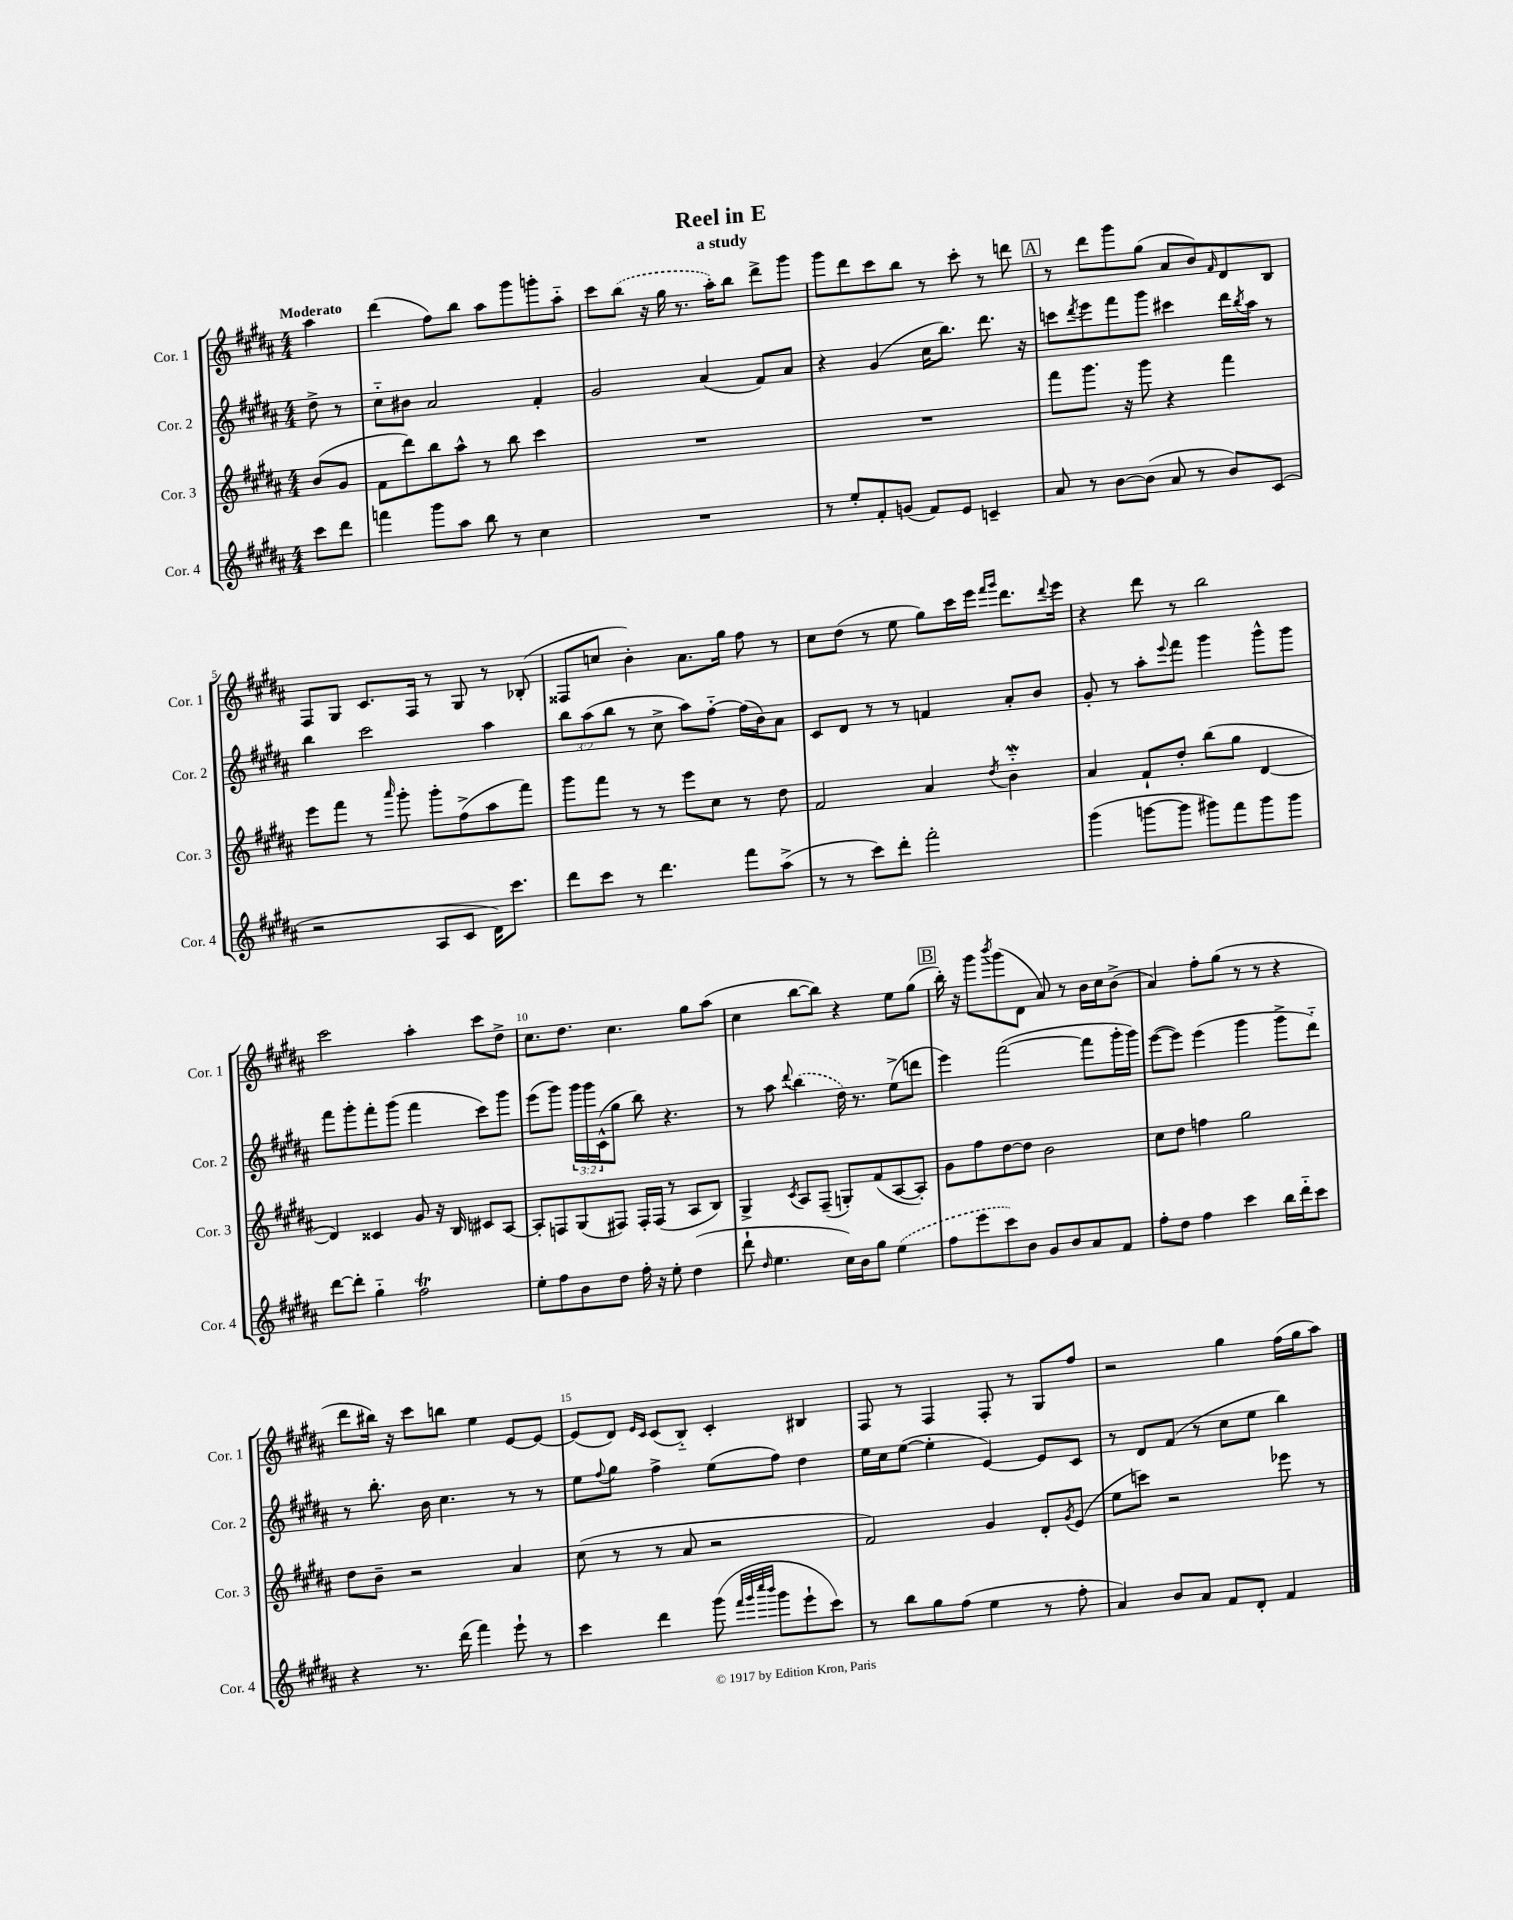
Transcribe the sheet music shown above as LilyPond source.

\header { title = "Reel in E" subtitle = "a study" }
<<
\new StaffGroup <<
\new Staff = "s0" \with { instrumentName = "Cor. 1" shortInstrumentName = "Cor. 1" } {
    \clef treble \key b \major \numericTimeSignature \time 4/4 \partial 4 \tempo "Moderato"
    ais''4 |
    dis'''4( fis''8) b''8 ais''8 gis'''8 g'''8-. ais''8-_ |
    cis'''8 \once \slurDashed b''8( r16 gis''16 r8. ais''16-.) b''8 dis'''8-> gis'''8 |
    gis'''8 dis'''8 cis'''8 b''8 r8 cis'''8-. r8 d'''8 |
    \mark \markup { \box "A" } r8 dis'''8 gis'''8 gis''8( ais'8 b'8) \grace { fis'16 } dis'8 b8 |
    fis8 gis8 cis'8. fis16 r8 gis8 r8 bes8-.( |
    fisis8 c''8 b'4-.) ais'8. gis''16 fis''8 r8 |
    cis''8 dis''8( r8 e''8 gis''8) cis'''16 e'''16 \grace { fis'''16 gis'''16 } dis'''8. \appoggiatura { dis'''8 } e'''16 |
    r4 dis'''8 r8 b''2 |
    cis'''2 ais''4-. cis'''8 dis''8-> |
    cis''8. dis''8. cis''4. gis''8 ais''8( |
    cis''4 b''8~ b''8) r4 e''8 gis''8( |
    \mark \markup { \box "B" } b''16-.) r16 gis'''8 \acciaccatura { b'''8 } gis'''8( dis'8 ais'8) r8 b'16 cis''16 b'8->( |
    ais'4) fis''8-. gis''8( r8 r8 r4 |
    dis'''8 bis''16) r16 cis'''8 b''8 e''4 e'8~ e'8~ |
    e'8( dis'8) \grace { e'16 cis'16 } cis'8( b8-_) cis'4-. bis4 |
    fis8 r8 fis4 fis8-. r8 gis8 fis''8 |
    r2 gis''4 fis''16( gis''16 ais''8) \bar "|." |
}
\new Staff = "s1" \with { instrumentName = "Cor. 2" shortInstrumentName = "Cor. 2" } {
    \clef treble \key b \major \numericTimeSignature \time 4/4 \override Staff.TupletNumber.text = #tuplet-number::calc-fraction-text \partial 4
    dis''8-> r8 |
    cis''8-_ bis'8 ais'2 fis'4-. |
    gis'2 ais'4( fis'8) ais'8 |
    r4 gis'4( cis''16 b''8.) dis'''8. r16 |
    \mark \markup { \box "A" } c'''8 \acciaccatura { dis'''8 } e'''8 fis'''8 gis'''8 cis'''4 dis'''16 \acciaccatura { b''8 } ais''16 r8 |
    b''4 cis'''2 ais''4 |
    \tuplet 3/2 { b''8 ais''8( b''8 } r8 cis''8-> ais''8) fis''8~-_ fis''16( b'16) ais'8 |
    cis'8 dis'8 r8 r8 f'4 ais'8-. b'8 |
    gis'8-. r8 ais''8-. \appoggiatura { e'''8 } fis'''8 gis'''4 gis'''8-^ gis'''8 |
    fis'''8 gis'''8-. fis'''8-. gis'''8( fis'''4 cis'''8) gis'''8 |
    e'''8( gis'''8) \tuplet 3/2 { gis'''16 gis'''16 cis'16-^( } gis''8 b''8) r4. |
    r8 ais''8 \appoggiatura { dis'''8 } \once \slurDashed b''4( dis''16) r8. e''8->( d'''8 |
    \mark \markup { \box "B" } e'''4) fis'''2~( fis'''8 gis'''16-. gis'''16) |
    e'''8~( e'''8) e'''4( gis'''4 gis'''8-> dis'''8-_) |
    r8 b''8.-. b'16 cis''4. r8 r8 |
    e''8 \appoggiatura { fis''8 } gis''8 fis''4-> e''8( fis''8) dis''4 |
    e''16 cis''16 e''8~( e''4-. e'4~) e'8 cis'8 |
    r8 dis'8 fis'8( r8 cis''8 e''8 b''4) \bar "|." |
}
\new Staff = "s2" \with { instrumentName = "Cor. 3" shortInstrumentName = "Cor. 3" } {
    \clef treble \key b \major \numericTimeSignature \time 4/4 \partial 4
    b'8( gis'8 |
    fis'8 dis'''8) b''8 ais''8-^ r8 b''8 cis'''4 |
    R1 |
    R1 |
    \mark \markup { \box "A" } fis'''8 gis'''8. r16 gis'''8 r4 fis'''4 |
    e'''8 fis'''8 r8 \grace { ais'''16 } gis'''8-. gis'''8-. fis''8->( ais''8 fis'''8) |
    gis'''8 fis'''8 r8 r8 e'''8 cis''8 r8 dis''8 |
    fis'2 ais'4 \acciaccatura { dis''8 } b'4-_\mordent |
    ais'4 fis'8-! dis''8-. b''8( gis''8 dis'4~ |
    dis'4) cisis'4 gis'8 r16 b16 cis'8 ais8~ |
    ais8-. f8 gis8( fis8) fis16-. fis16( r8 ais8 b8) |
    gis4-> \acciaccatura { cis'8 } ais8 fis8--( g8-.) fis'8( ais8~ ais8-.) |
    \mark \markup { \box "B" } gis'8 fis''8 dis''8~ dis''8 b'2 |
    cis''8 dis''8 f''4 gis''2 |
    dis''8 b'8-- r2 ais'4 |
    cis''8( r8 r8 ais'8 r2 |
    fis'2) gis'4 dis'8-. \acciaccatura { gis'8 } e'8( |
    e''8 c'''8) r2 ees'''8 r8 \bar "|." |
}
\new Staff = "s3" \with { instrumentName = "Cor. 4" shortInstrumentName = "Cor. 4" } {
    \clef treble \key b \major \numericTimeSignature \time 4/4 \partial 4
    cis'''8 dis'''8 |
    f'''4 gis'''8 ais''8 b''8 r8 cis''4 |
    R1 |
    r8 e''8-. fis'8-. g'8( fis'8) e'8 c'4-- |
    \mark \markup { \box "A" } ais'8 r8 b'8~ b'8( ais'8 r8 b'8) cis'8( |
    r2 ais8 cis'8 dis'16) cis'''8. |
    dis'''8 cis'''8 r8 dis'''4. fis'''8 ais''8->( |
    r8 r8 cis'''8) dis'''8-. fis'''2-. |
    gis'''4( g'''8~ g'''8 gis'''8) fis'''8 gis'''8 gis'''8 |
    dis'''8~ dis'''8-. gis''4-_ fis''2\trill |
    e''8-. fis''8 b'8 dis''8 fis''16-. r16 e''8-. dis''4( |
    dis'''8-! \grace { dis''16 } e''4. cis''16) b'16 gis''8 \once \slurDashed e''4( |
    \mark \markup { \box "B" } fis''8 e'''8 cis'''8) b'8 gis'8 b'8 ais'8 fis'8 |
    fis''8-. dis''8 fis''4 cis'''4 b''16 dis'''16-_ cis'''8 |
    r4 r8. dis'''16( fis'''4) e'''8-! r8 |
    cis'''4 dis'''4 gis'''8( \grace { fis'''32 gis'''32 cis''''32 b'''32 } gis'''8 e'''8-! cis'''8) |
    r8 b''8 gis''8 fis''8( e''4 r8 fis''8-. |
    ais'4) b'8 ais'8 fis'8 dis'8-. fis'4 \bar "|." |
}
>>
>>
\layout { \context { \Score \override BarNumber.break-visibility = ##(#f #t #t) barNumberVisibility = #(every-nth-bar-number-visible 5) } }
